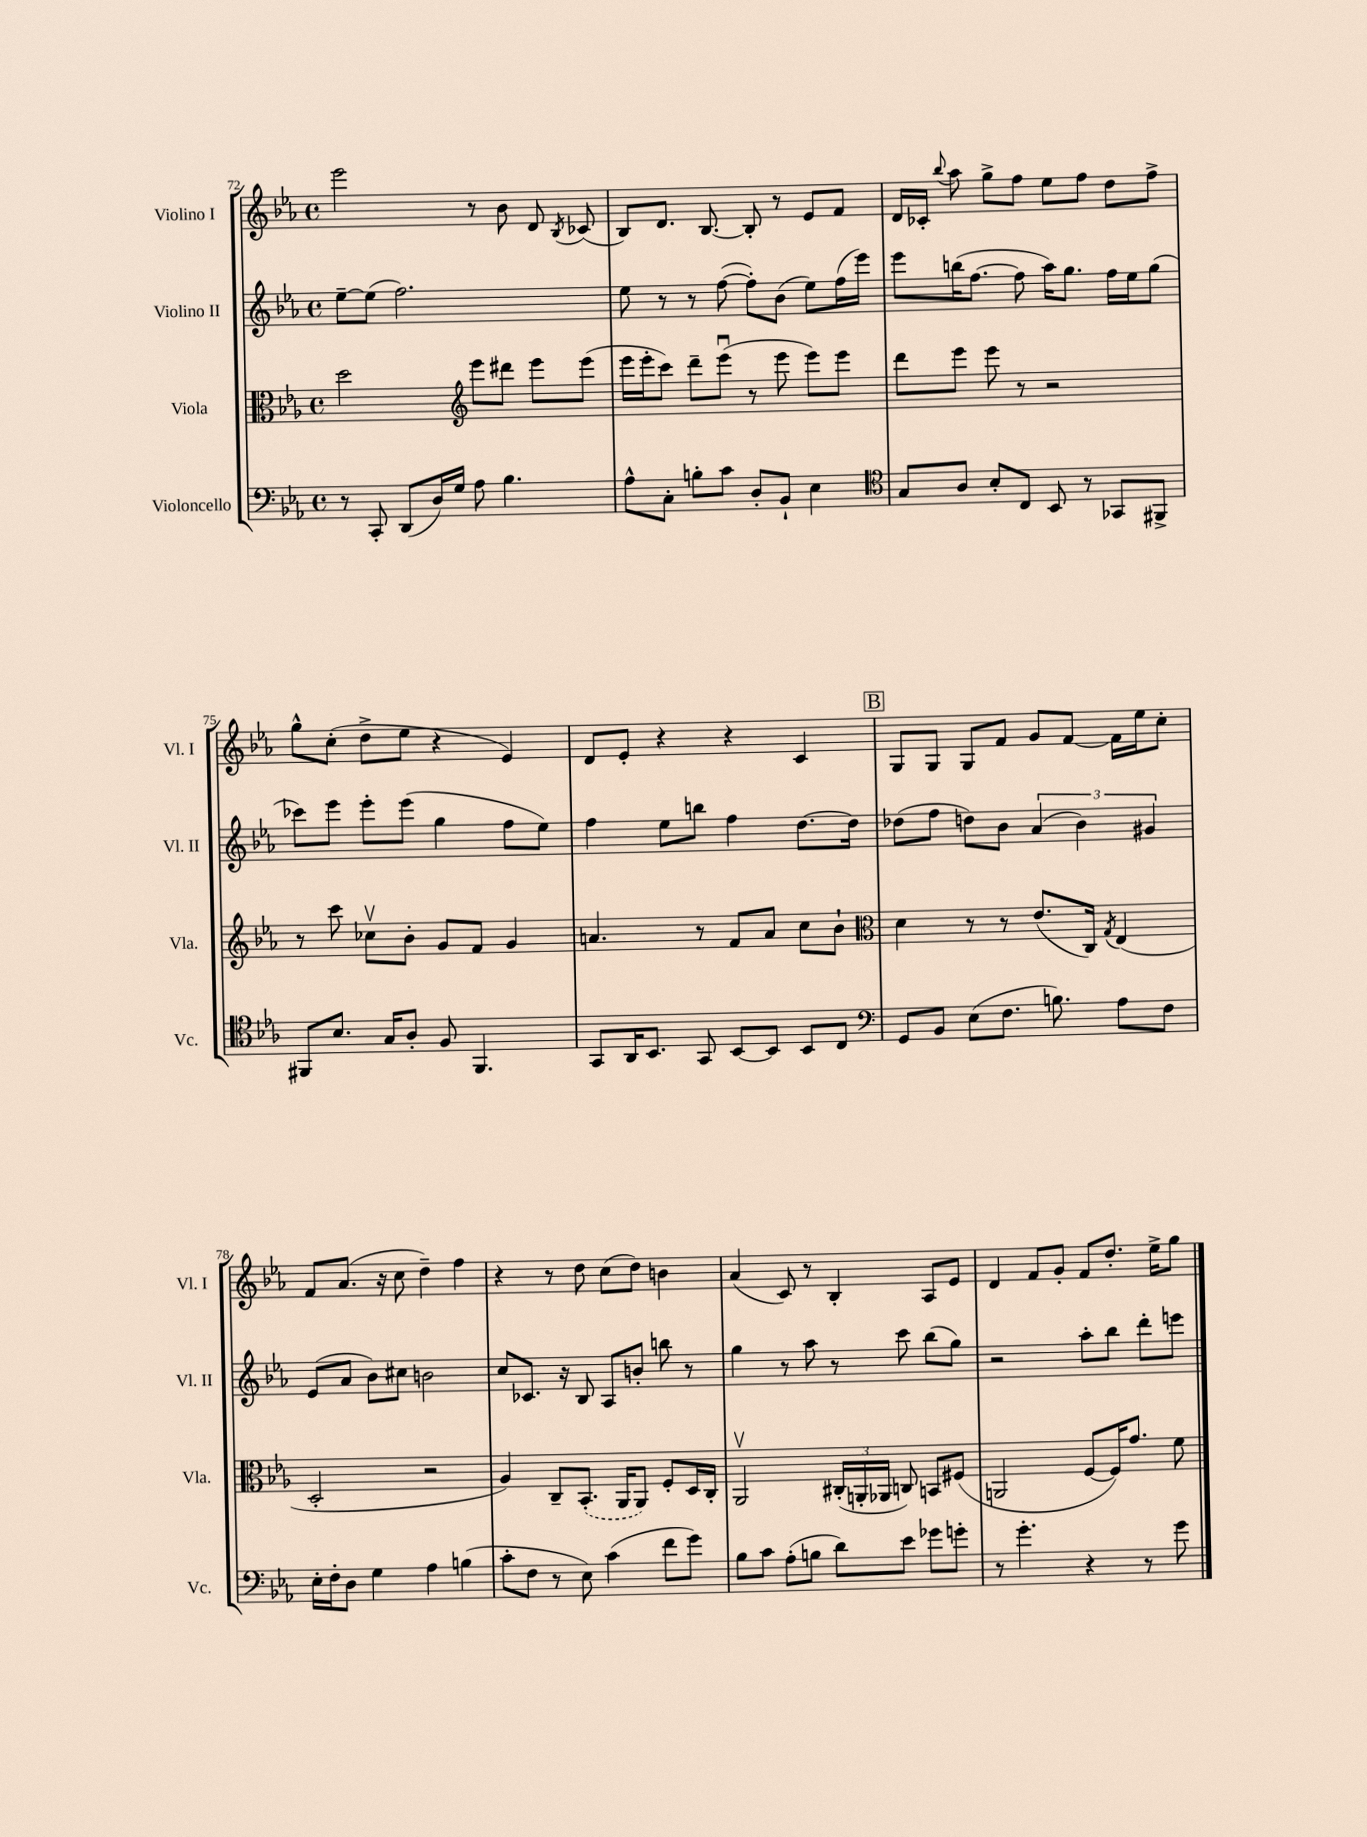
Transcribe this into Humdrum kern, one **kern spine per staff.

**kern	**kern	**kern	**kern
*part4	*part3	*part2	*part1
*staff4	*staff3	*staff2	*staff1
*I"Violoncello	*I"Viola	*I"Violino II	*I"Violino I
*I'Vc.	*I'Vla.	*I'Vl. II	*I'Vl. I
*clefF4	*clefC3	*clefG2	*clefG2
*k[b-e-a-]	*k[b-e-a-]	*k[b-e-a-]	*k[b-e-a-]
*M4/4	*M4/4	*M4/4	*M4/4
*met(c)	*met(c)	*met(c)	*met(c)
=72	=72	=72	=72
8r	2dd\	[8ee-~\L	2eee-\
8CC'/	.	(8ee-\J]	.
(8DD/L	.	2.ff\)	.
16D/L)	.	.	.
16G/JJ	.	.	.
*	*clefG2	*	*
8A-\	8eee-\L	.	8r
4.B-\	8ddd#X\J	.	8b-\
.	8eee-\L	.	8d/
.	.	.	8qB-/
.	(8eee-\J	.	(8c-X/
=73	=73	=73	=73
8A-^^\L	16eee-\LL	8ee-\	8B-/L)
.	16eee-'\J	.	.
8C'\J	8ccc\J)	8r	8.d/J
8Bn'\L	8ddd~\L	8r	.
.	.	.	[8.B-/
8c\J	(8eee-u\J	([8ff\	.
8D'/L	8r	8ff'\L])	8B-'/]
8BB-`/J	8eee-\	(8b-\J	8r
4E-\	8eee-\L)	8ee-\L)	8e-/L
.	8eee-\J	(16ff\L	8f/J
.	.	16eee-\JJ)	.
=74	=74	=74	=74
*clefC4	*	*	*
8G/L	8ddd\L	8eee-\L	16d/LL
.	.	.	16c-X'/JJ
.	.	.	8qqbb-/
8A-/J	8eee-\J	(16bbn\K	8aa-\
.	.	[8.ff\J	.
8B-'/L	8eee-\	.	8gg^\L
8C/J	8r	8ff\]	8ff\J
8BB-/	2r	16aa-\KL)	8ee-\L
.	.	8.gg\J	.
8r	.	.	8ff\J
8GG-X/L	.	16ff\LL	8dd\L
.	.	16ee-\J	.
8FF#X^/J	.	(8gg\J	8ff^\J
!!LO:LB:g=z
=75	=75	=75	=75
8FF#X/L	8r	8ccc-X\L)	8gg^^\L
8.B-/J	8ccc\	8eee-\J	(8cc'\J
.	8cc-Xv\L	8eee-'\L	8dd^\L
16G/KL	.	.	.
8A-'/J	8b-'\J	(8eee-\J	8ee-\J
8F/	8g/L	4gg\	4r
4.FF#/	8f/J	.	.
.	4g/	8ff\L	4e-/)
.	.	8ee-\J)	.
=76	=76	=76	=76
8GG/L	4.an/	4ff\	8d/L
16AA-/K	.	.	8e-'/J
8.BB-/J	.	.	.
.	.	8ee-\L	4r
8GG/	8r	8bbn\J	.
[8BB-/L	8f/L	4ff\	4r
8BB-/J]	8a/J	.	.
8BB-/L	8cc\L	[8.dd\L	4c/
8C/J	8b-`\J	.	.
.	.	16dd\Jk]	.
!!LO:REH:place=s1:t=B
=77	=77	=77	=77
*clefF4	*clefC3	*	*
8GG/L	4d\	(8dd-X\L	8G/L
8BB-/J	.	8ff\J	8G/J
(8E-\L	8r	8ddn\L)	8G/L
8.F\J	8r	8b-\J	8f/J
.	(8.e-/L	(6a-/	8g/L
8.Bn\)	.	.	.
.	.	.	[8f/J
.	.	6b-\)	.
.	16C/Jk)	.	.
.	8qG/	.	.
8A-\L	(4E-/	.	16f\LL]
.	.	.	16ee-\J
.	.	6g#X/	.
8F\J	.	.	8cc'\J
!!LO:LB:g=z
=78	=78	=78	=78
16E-'\LL	2D'/	(8e-/L	8f/L
16F'\J	.	.	.
8D\J	.	8a-/J	(8.a-/J
4G\	.	8b-\L)	.
.	.	.	16r
.	.	8cc#X\J	8cc\
4A-\	2r	2bn\	4dd~\)
(4Bn\	.	.	4ff\
=79	=79	=79	=79
8c'\L	4A-/)	8cc/L	4r
8F\J	.	8.c-X/J	.
8r	8C~/L	.	8r
.	.	16r	.
8E-\)	(8.BB-'/J	8B-/	8dd\
(4c\	.	8A-/L	(8cc\L
.	16AA-/KL	.	.
.	8AA-/J)	8bn'/J	8dd\J)
8f\L	8F'/L	8bbn\	4bn\
8g\J)	16D/L	8r	.
.	16C'/JJ	.	.
=80	=80	=80	=80
8B-\L	2AA-v/	4gg\	(4a-/
8c\J	.	.	.
(8A-'\L	.	8r	8c/)
8Bn\J	.	8aa-\	8r
8d\L)	(24C#X'/LL	8r	4B-'/
.	24AAn'/	.	.
.	24AA-X/JJ	.	.
8e-\J	8Cn/)	8ccc\	.
8g-X\L	8BBn/L	(8bb-\L	8A-/L
8gn'\J	(8F#X/J	8gg\J)	8e-/J
=81	=81	=81	=81
8r	2AAn/	2r	4d/
4.g'\	.	.	.
.	.	.	8f/L
.	.	.	8g'/J
4r	[8F/L	8aa-'\L	8f/L
.	16F/K])	8bb-\J	8.dd'/J
.	8.g/J	.	.
8r	.	8ddd'\L	.
.	.	.	16ee-^\KL
8g\	8f\	8eeen\J	8gg\J
==	==	==	==
*-	*-	*-	*-
